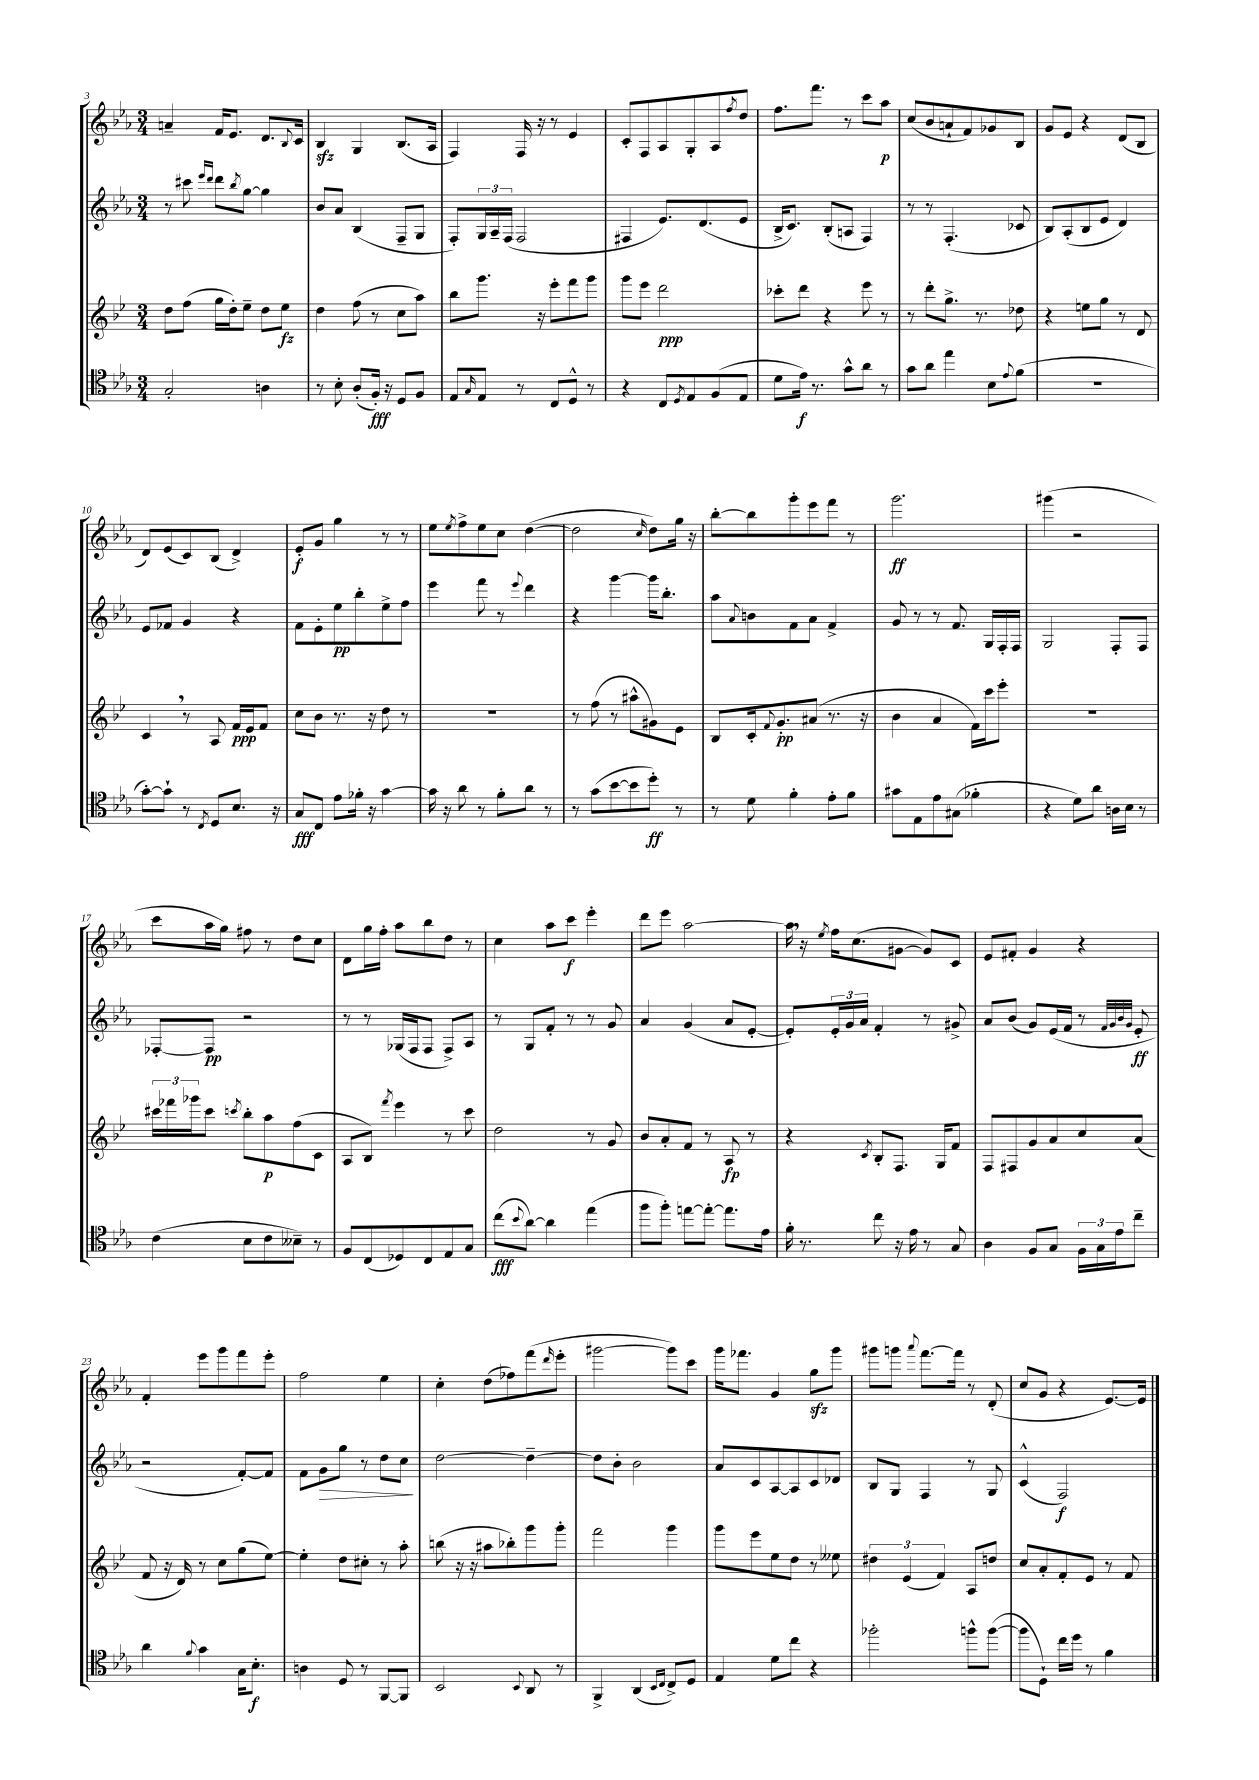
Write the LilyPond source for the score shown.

<<
\new StaffGroup <<
\new Staff = "s0" {
    \clef treble \key ees \major \numericTimeSignature \time 3/4
    a'4-- f'16 ees'8. d'8. \appoggiatura { bes8 } c'16 |
    bes4\sfz g4 bes8.( aes16 |
    f4) f16 r16 r8 ees'4 |
    c'8-. f8 aes8 g8-. aes8 \acciaccatura { f''8 } d''8 |
    f''8. f'''8. r8 c'''8 aes''8\p |
    c''8( bes'8 a'8-! f'8) ges'8 bes8 |
    g'8 ees'8 r4 d'8( bes8 |
    d'8) ees'8( c'8) bes8( d'4->) |
    ees'8-.\f g'8 g''4 r8 r8 |
    ees''8 \acciaccatura { ees''8 } f''8-> ees''8 c''8 d''4~( |
    d''2 \grace { c''16 } d''8) g''16 r16 |
    bes''8~-. bes''8 g'''8-. ees'''8 f'''8 r8 |
    g'''2.\ff |
    gis'''4( r2 |
    c'''8 aes''16 g''16) fis''8 r8 d''8 c''8 |
    d'8 g''16 f''16-. aes''8 bes''8 d''8 r8 |
    c''4 aes''8 c'''8\f ees'''4-. |
    d'''8 ees'''8 aes''2~ |
    aes''16 \breathe r16 \acciaccatura { ees''8 } f''16 c''8.( gis'8~ gis'8) c'8 |
    ees'8 fis'8-. g'4 r4 |
    f'4-. ees'''8 g'''8 f'''8 ees'''8-. |
    f''2 ees''4 |
    c''4-. d''8( fes''8) f'''8( \grace { d'''16 } ees'''8-. |
    gis'''2~ gis'''8) c'''8 |
    g'''16 fes'''8. g'4 g''8\sfz g'''8 |
    gis'''8 g'''8 \appoggiatura { aes'''8 } f'''8.~ f'''16 r8 d'8-.( |
    c''8 g'8 r4 ees'8.~) ees'16 \bar "|." |
}
\new Staff = "s1" {
    \clef treble \key ees \major \numericTimeSignature \time 3/4
    r8 cis'''8 \grace { ees'''16 d'''16 } d'''8 \acciaccatura { bes''8 } g''8~ g''4 |
    bes'8 aes'8 bes4( f8-- g8 |
    f8-.) \tuplet 3/2 { g16 aes16-- f16( } f2 |
    fis4 ees'8.) d'8.( ees'8 |
    bes16-> c'8.) bes8-.( a8 f4) |
    r8 r8 f4.-.( ces'8 |
    bes8) aes8-.( bes8 ees'8 d'4) |
    ees'8 fes'8 g'4 r4 |
    f'8 ees'8-. ees''8\pp bes''8-. ees''8-> f''8 |
    ees'''4 f'''8 r8 \appoggiatura { ees'''8 } d'''4 |
    r4 g'''4~ g'''16 bes''8.-. |
    aes''8 \appoggiatura { aes'8 } b'8 f'8 aes'8 f'4-> |
    g'8 r8 r8 f'8. g16 f16-. f16 |
    g2 f8-. f8 |
    fes8~-. fes8\pp r2 |
    r8 r8 ges16( f16 f8 f8->) aes8 |
    r8 g8 f'8-. r8 r8 g'8 |
    aes'4 g'4( aes'8 ees'8~-. |
    ees'8-.) \tuplet 3/2 { ees'16-. g'16 aes'16 } f'4-. r8 gis'8-> |
    aes'8 bes'8( g'8) ees'16( f'16 r8 \grace { f'32 g'32 bes'32 g'32 } ees'8-.\ff |
    r2 f'8~-.) f'8 |
    f'8 g'8\> g''8 r8 d''8 c''8\! |
    d''2~ d''4~-- |
    d''8 bes'8-. bes'2 |
    aes'8 c'8 aes8~ aes8 c'8 des'8 |
    bes8 g8 f4 r8 g8 |
    c'4-^( f2\f) \bar "|." |
}
\new Staff = "s2" {
    \clef treble \key bes \major \numericTimeSignature \time 3/4
    d''8 f''8( g''16 d''16-.) ees''8-- d''8 ees''8\fz |
    d''4 f''8( r8 c''8 a''8) |
    bes''8 g'''8. r16 ees'''8-. f'''8 g'''8 |
    g'''8 ees'''8 d'''2\ppp |
    ces'''8-. d'''8 r4 ees'''8 r8 |
    r8 d'''8-. g''8.-> r8. des''8 |
    r4 e''8 g''8 r8 d'8 |
    c'4 \breathe r8 a8 f'16\ppp ees'16 f'8 |
    c''8 bes'8 r8. r16 d''8 r8 |
    R2. |
    r8 f''8( r8 ais''8-^ gis'8) ees'8 |
    bes8 c'16-. \appoggiatura { f'8 } g'8.-.\pp ais'8( r8. r16 |
    bes'4 a'4 f'16) c'''16 ees'''8-. |
    R2. |
    \tuplet 3/2 { cis'''16 fes'''16 ges'''16 } cis'''8 \acciaccatura { c'''8 } bes''8-. a''8\p f''8( c'8 |
    a8 bes8) \acciaccatura { f'''8 } ees'''4 r8 c'''8 |
    d''2 r8 g'8 |
    bes'8 a'8-. f'8 r8 a8\fp r8 |
    r4 \acciaccatura { c'8 } bes8-. f8. g16 f'8 |
    f8 fis8 g'8 a'8 c''8 a'8( |
    f'8 r16 d'16) r8 c''8 g''8( ees''8~) |
    ees''4-. d''8 cis''8-. r8 a''8-. |
    b''8( r16 r16 ais''8 bes''8-.) g'''8 g'''8-. |
    f'''2 g'''4 |
    g'''8 ees'''8 ees''8 d''8 r8 eeses''8 |
    \tuplet 3/2 { dis''4 ees'4( f'4) } a8 d''8 |
    c''8 a'8-. f'8-. ees'8 r8 f'8 \bar "|." |
}
\new Staff = "s3" {
    \clef tenor \key ees \major \numericTimeSignature \time 3/4
    g2-. a4 |
    r8 bes8-. aes8-.( f16-.\fff) r16 d8 f8 |
    ees8 \grace { g16 } ees8 r8 c8 d8-^ r8 |
    r4 c8 \acciaccatura { d8 } ees8 f8( ees8 |
    d'8 ees'16\f) r8. g'8-^ aes'8 r8 |
    g'8 aes'8 ees''4 bes8 \appoggiatura { ees'8 } f'8( |
    R2. |
    g'8~-.) g'8-! r8 \acciaccatura { c8 } d8 bes8. r16 |
    g8\fff c8 ees'8 fes'16-. r16 g'4~ |
    g'16 r16 aes'8 r8 f'8-. aes'8 r8 |
    r8 g'8( bes'8~ bes'8 d''8-.\ff) r8 |
    r8 d'8 f'4-. ees'8-. f'8 |
    gis'8 ees8 ees'8 gis8( fes'4-. |
    r4 d'8) aes'8 a16 bes16 r8 |
    c'4( bes8 c'8 beses8--) r8 |
    f8 c8( des8) c8 ees8 g8 |
    c''8\fff( \appoggiatura { bes'8 } aes'8~) aes'4 ees''4( |
    f''8 f''8-.) e''8~ e''8~-. e''8. ees'16 |
    f'16-. r8. c''8 r16 ees'16 r8 g8 |
    aes4 f8 g8 \tuplet 3/2 { f16 g16 ees'16 } c''8-- |
    aes'4 \appoggiatura { f'8 } g'4 g16 bes8.-.\f |
    a4 d8 r8 f,8~ f,8 |
    bes,2 \appoggiatura { bes,8 } aes,8 r8 |
    f,4-> aes,4( \grace { bes,16 c16 } c8->) d8 |
    ees4 d'8 c''8 r4 |
    fes''2-. f''8-^ f''8~( |
    f''8 d8-!) c''16 d''16 r8 f'4 \bar "|." |
}
>>
>>
\layout { \context { \Score currentBarNumber = #3 } }
